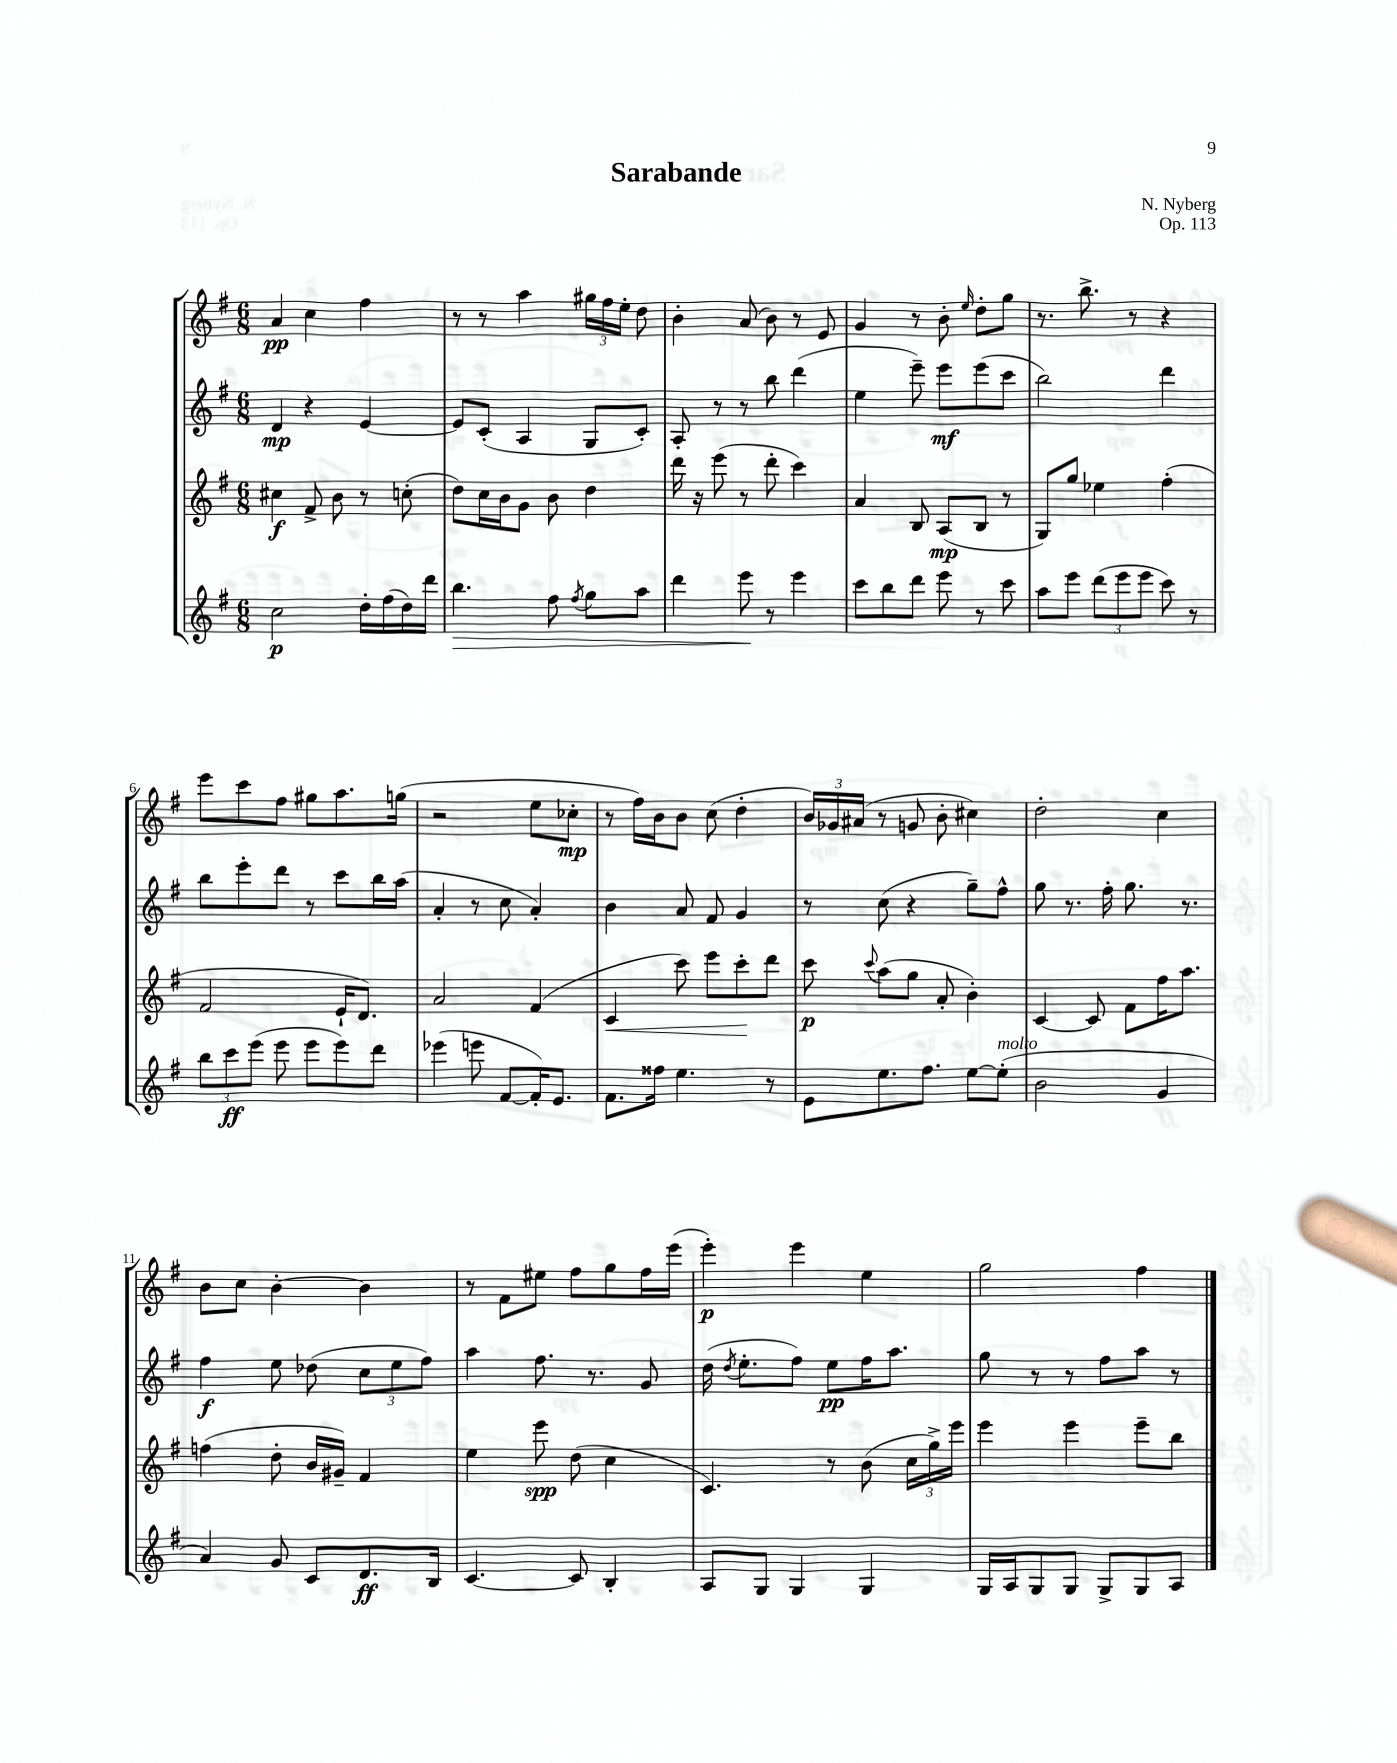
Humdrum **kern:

**kern	**kern	**kern	**kern
*staff4	*staff3	*staff2	*staff1
*clefG2	*clefG2	*clefG2	*clefG2
*k[f#]	*k[f#]	*k[f#]	*k[f#]
*M6/8	*M6/8	*M6/8	*M6/8
2cc	4cc#	4d	4a
.	8f#^	4r	4cc
.	8b	.	.
16dd'	8r	[4e	4ff#
(16ff#	.	.	.
16dd)	(8cc'	.	.
16ddd	.	.	.
=	=	=	=
4.bb	8dd)	8e]	8r
.	16cc	(8c'	8r
.	16b	.	.
.	8g	4A	4aa
8ff#	8b	.	.
8qff#	.	.	.
8gg	4dd	8G	24gg#
.	.	.	24ff#
.	.	.	24ee'
8aa	.	8c')	8dd
=	=	=	=
4ddd	16ddd	8A'	4b'
.	16r	.	.
.	(8eee	8r	.
8eee	8r	8r	(8a
8r	8ddd'	8bb	8b)
4eee	4ccc)	(4ddd	8r
.	.	.	8e
=	=	=	=
8ccc	4a	4ee	4g
8bb	.	.	.
8ddd	8B	8eee~)	8r
8eee	(8A	8eee	8b'
.	.	.	16qqee
8r	8B	(8eee	8dd'
8ccc	8r	8ccc	8gg
=	=	=	=
8aa	8G)	2bb)	8.r
8eee	8gg	.	.
.	.	.	8.bb^
(12ddd	4ee-	.	.
12eee	.	.	.
.	.	.	8r
12eee	.	.	.
8ccc)	(4ff#'	4ddd	4r
8r	.	.	.
=	=	=	=
12bb	2f#	8bb	8eee
12ccc	.	.	.
.	.	8eee'	8ccc
(12eee	.	.	.
8eee	.	8ddd	8ff#
8eee	.	8r	8gg#
8eee)	16e`	8ccc	8.aa
.	8.d)	.	.
8ddd	.	16bb	.
.	.	(16aa	(16gg
=	=	=	=
(4eee-	2a	4a'	2r
8eee	.	8r	.
[8f#	.	8cc	.
16f#'])	(4f#	4a')	8ee
8.e	.	.	.
.	.	.	8cc-'
=	=	=	=
8.f#	4c	4b	8r
.	.	.	16ff#)
16ff##	.	.	16b
4.ee	8ccc)	8a	8b
.	8eee	8f#	(8cc
.	8ccc'	4g	4dd'
8r	8ddd	.	.
=	=	=	=
8e	8ccc	8r	24b)
.	.	.	24g-
.	.	.	(24a#
.	8qqccc	.	.
8.ee	(8aa	(8cc	8r
.	8gg	4r	8g
8.ff#	.	.	.
.	8a'	.	8b'
[8ee	4b')	8gg~)	4cc#)
(8ee']	.	8ff#^^	.
=	=	=	=
2b	[4c	8gg	2dd'
.	.	8.r	.
.	8c]	.	.
.	.	16ff#'	.
.	8f#	8.gg	.
4g	16ff#	.	4cc
.	8.aa	8.r	.
=	=	=	=
4a)	(4ff	4ff#	8b
.	.	.	8cc
8g	8dd'	8ee	[4b'
8c	16b	(8dd-	.
.	16g#~)	.	.
8.d	4f#	12cc	4b]
.	.	12ee	.
.	.	12ff#)	.
16B	.	.	.
=	=	=	=
[4.c	4ee	4aa	8r
.	.	.	8f#
.	8eee	8.ff#	8ee#
8c]	(8dd	.	8ff#
.	.	8.r	.
4B'	4cc	.	8gg
.	.	8g	16ff#
.	.	.	(16eee
=	=	=	=
8A	4.c)	(16dd	4eee')
.	.	8qdd	.
.	.	8.ee'	.
8G	.	.	.
4G	.	8ff#)	4eee
.	8r	8ee	.
4G	(8b	16ff#	4ee
.	.	8.aa	.
.	24cc	.	.
.	24gg^)	.	.
.	24eee	.	.
=	=	=	=
16G	4eee	8gg	2gg
16A	.	.	.
8G	.	8r	.
8G	4eee	8r	.
8G^	.	8ff#	.
8G	8eee~	8aa	4ff#
8A	8bb	8r	.
==	==	==	==
*-	*-	*-	*-
